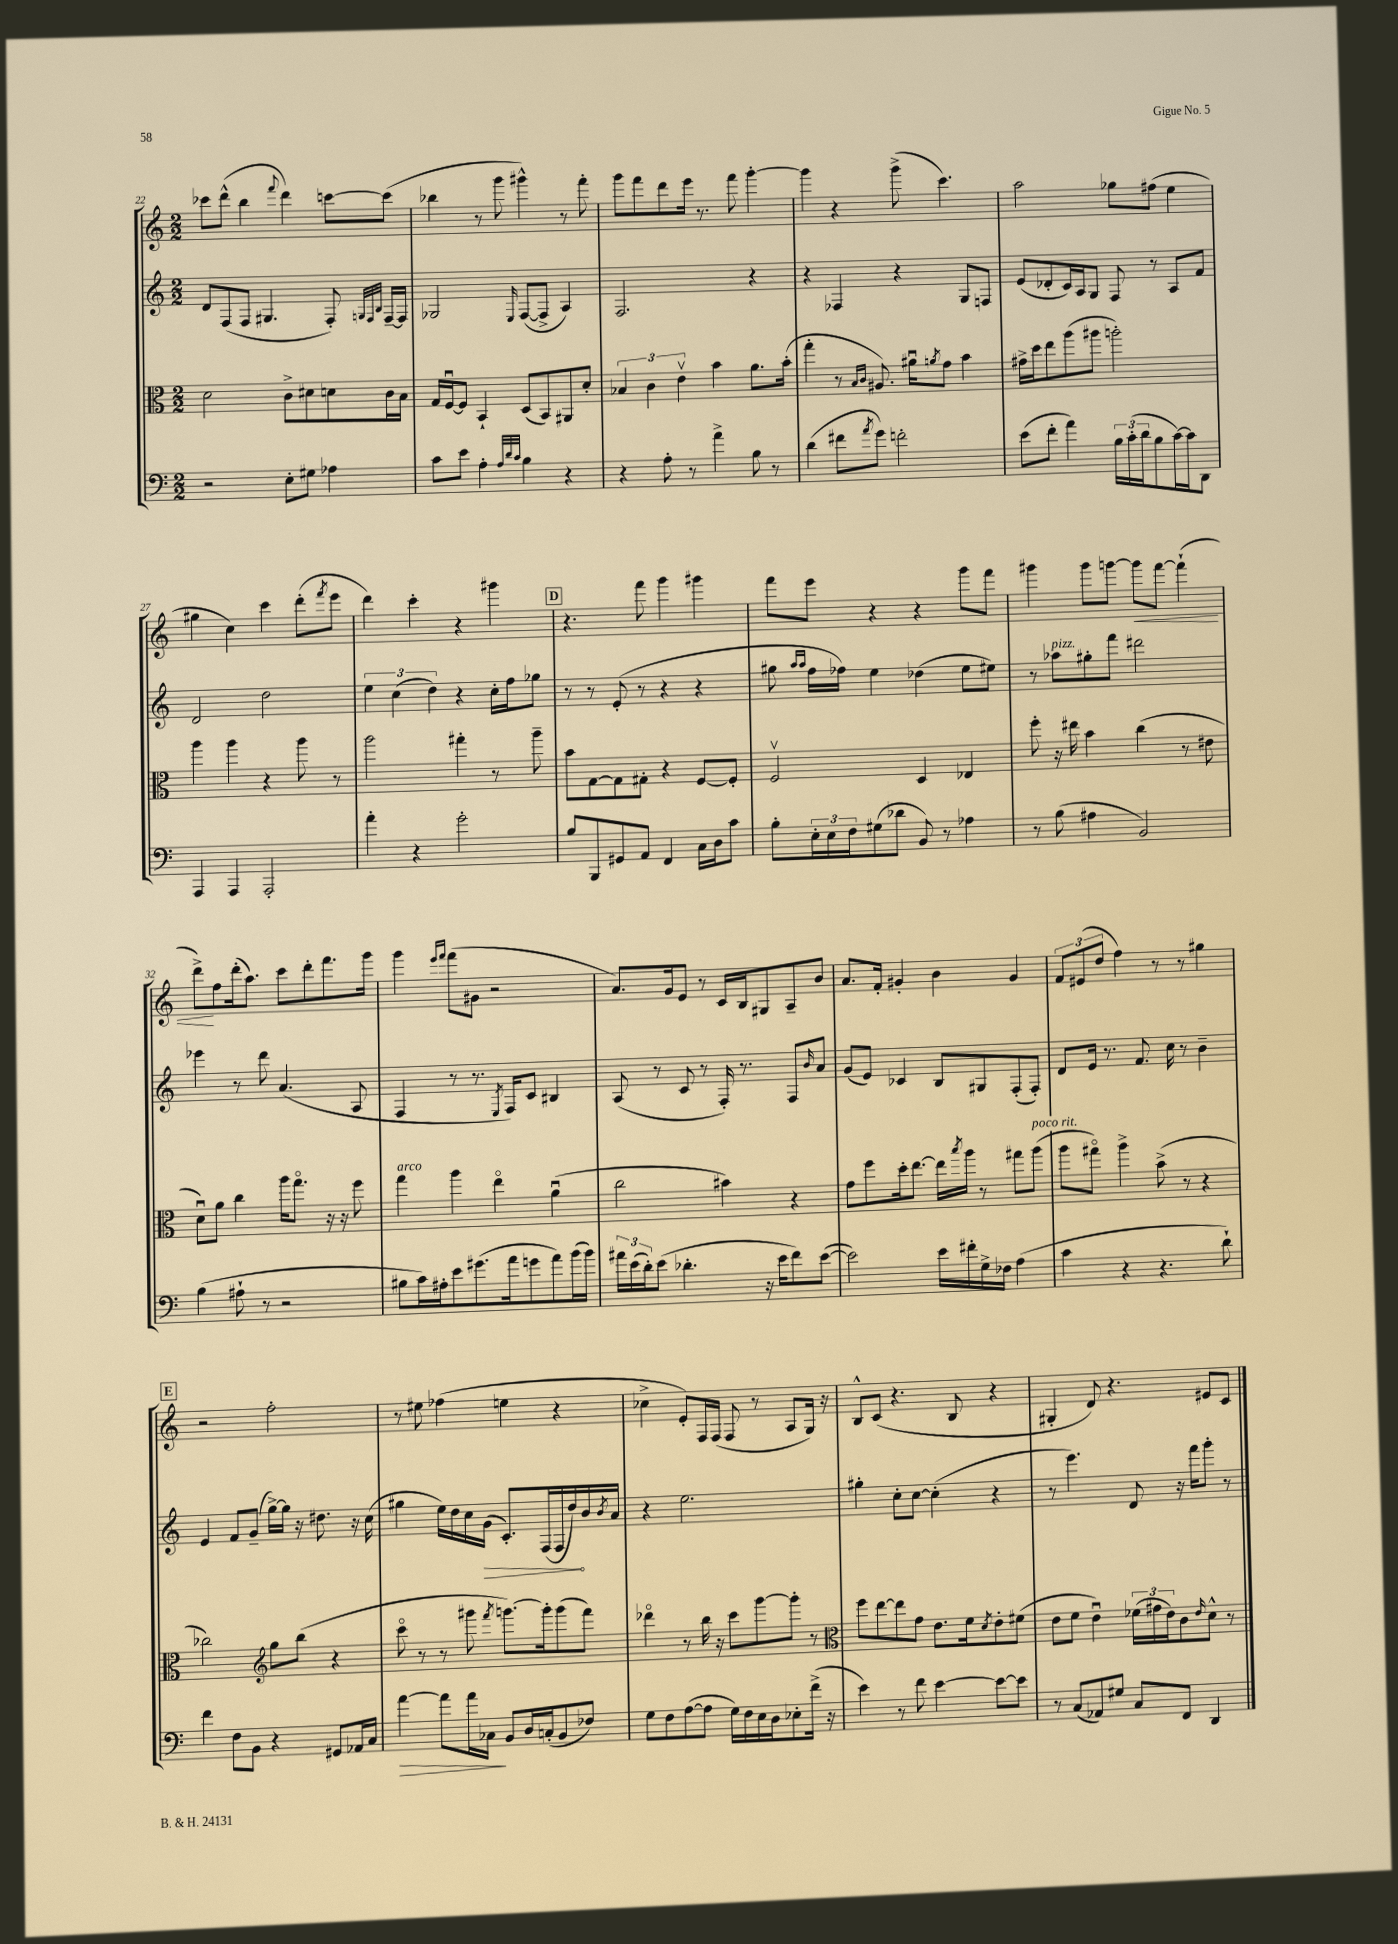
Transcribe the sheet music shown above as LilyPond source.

<<
\new StaffGroup <<
\new Staff = "s0" {
    \clef treble \key c \major \numericTimeSignature \time 2/2
    ces'''8 d'''8-^( b''4 \appoggiatura { f'''8 } d'''4) c'''8~ c'''8( |
    bes''4 r8 g'''8 gis'''4-^) r8 f'''8-. |
    g'''8 f'''8 d'''8 e'''16 r8. f'''8 g'''4~-. |
    g'''4 r4 g'''8->( c'''4.) |
    a''2 ges''8 fis''8( e''4 |
    gis''4 c''4) c'''4 d'''8-.( \acciaccatura { f'''8 } e'''8 |
    d'''4) c'''4-. r4 gis'''4 |
    \mark \markup { \box "D" } r4. f'''8 g'''4 gis'''4 |
    f'''8 e'''8 r4 r4 g'''8 f'''8 |
    gis'''4 gis'''8 g'''8~ g'''8\< f'''8~ f'''4-!( |
    d'''8->\!) f''8 d'''16-.( a''8.) c'''8 d'''8-. f'''8. g'''16 |
    g'''4 \grace { e'''16 f'''16 } f'''8( gis'8 r2 |
    a'8.) g'16 e'8 r8 c'16 b16 gis8 a8-- b'8 |
    a'8. f'16-. gis'4-. b'4 gis'4 |
    \tuplet 3/2 { f'8 eis'8( d''8 } f''4) r8 r8 gis''4 |
    \mark \markup { \box "E" } r2 f''2-. |
    r8 eis''8 fes''4( e''4 r4 |
    ces''4-> e'8-.) f16 f16( f8 r8 a8 g16) r16 |
    b8-^ c'8( r4. b8 r4 |
    gis4-. d'8) r4. eis'8 c'8 \bar "|." |
}
\new Staff = "s1" {
    \clef treble \key c \major \numericTimeSignature \time 2/2
    d'8 f8( f8 gis4. f8-.) \grace { g32 f32 b32 } f16~-- f16 |
    ges2 \grace { e16 } f8~( f8-> a4) |
    f2. r4 |
    r4 fes4 r4 g8 f8 |
    e'8( des'8-. c'16) a16 g8 f8 r8 a8 f'8 |
    d'2 d''2 |
    \tuplet 3/2 { e''4 c''4( d''4) } r4 c''16-. f''16 ges''8 |
    \mark \markup { \box "D" } r8 r8 e'8-.( r8 r4 r4 |
    gis''8 \grace { a''16 a''16 } f''16 fes''16) e''4 des''4( e''8 eis''8) |
    r8 aes''8^\markup { \italic "pizz." } gis''8-. f'''8 dis'''2 |
    ees'''4 r8 d'''8 a'4.( a8 |
    f4 r8 r8. \acciaccatura { e8 } f16) c'8 bis4 |
    a8( r8 c'8 r8 f16-.) r8. f8 \grace { b'16 } a'8 |
    g'8( e'8) ces'4 b8 gis8 f8-.( f8-.) |
    d'8 e'16 r8. f'8. c''16 r8 b'4-- |
    \mark \markup { \box "E" } e'4 f'8 g'8--( g''16~->) g''16 r16 dis''8. r16 c''16( |
    gis''4 e''16) d''16 c''16 \once \override Hairpin.circled-tip = ##t g'16\>( c'8.-.) f16( f16 d''16\!) b'16 \acciaccatura { b'8 } a'16 |
    r4 e''2. |
    gis''4-. c''8-. c''8~ c''4-.( r4 |
    r8 e'''4.) d'8 r16 f'''16 g'''8-. r8 \bar "|." |
}
\new Staff = "s2" {
    \clef alto \key c \major \numericTimeSignature \time 2/2
    d'2 c'8-> dis'8 d'8 c'16 b16 |
    g16 f16~\downbow f8 b,4-! d8( b,8) ais,8 d'8-. |
    \tuplet 3/2 { bes4 c'4 e'4\upbow } b'4 a'8. b'16-.( |
    g''4-. r8 \grace { b16 c'16 } ais8.) ais'16\downbow \acciaccatura { a'8 } g'8 b'4 |
    gis'16-> d''16 e''8 a''8( ais''8 a''2-.) |
    a''4 a''4 r4 a''8 r8 |
    a''2 gis''4-. r8 a''8-- |
    \mark \markup { \box "D" } b'8 g8~ g8 gis8-. r4 f8~ f8-. |
    f2\upbow d4 ees4 |
    f''8-. r16 eis''16 b'4 c''4( r8 eis'8 |
    d'8\downbow) a'8 c''4 a''16 g''8.\flageolet r16 r16 f''8 |
    g''4^\markup { \italic "arco" } a''4 e''4\flageolet a'4\downbow( |
    c''2 bis'4) r4 |
    g'8 f''8 d''16-. e''8.~ e''16 \acciaccatura { b''8 } a''16 r8 gis''8 a''8^\markup { \italic "poco rit." }( |
    a''8 gis''8\flageolet) a''4-> b'8->( r8 r4 |
    \mark \markup { \box "E" } ces''2) \clef treble g''8 b''8( r4 |
    c'''8\flageolet r8 r8 gis'''8 \acciaccatura { f'''8 } g'''8.~) g'''16-. g'''8( f'''8) |
    des'''4\flageolet r8 b''16 r16 c'''8 g'''8~ g'''8-. r8 |
    \clef alto f''8 e''8~ e''8 g'8 e'8. f'16 \acciaccatura { d'8 } e'8-. fis'8( |
    e'8 f'8 e'4\downbow) \tuplet 3/2 { fes'16( gis'16 e'16) } c'8 \grace { e'16 } d'8-^ r8 \bar "|." |
}
\new Staff = "s3" {
    \clef bass \key c \major \numericTimeSignature \time 2/2
    r2 e8-. gis8 aes4 |
    c'8 e'8 a4-. \grace { a32 d'32 c'32 } b4 r4 |
    r4 a8-. r8 a'4-> b8 r8 |
    d'4( fis'8 \acciaccatura { a'8 } g'8) f'2-. |
    e'8( f'8-. a'4) \tuplet 3/2 { b16 c'16-.( d'16 } b8 c'16~) c'16 d,8 |
    a,,4 a,,4 a,,2-. |
    a'4-. r4 g'2-. |
    \mark \markup { \box "D" } b8 b,,8 gis,8 a,8 f,4 c16 d16 c'8 |
    b8-. \tuplet 3/2 { e16-. e16 f16 } gis8( des'8 b,8) r8 aes4 |
    r8 b8( ais4 b,2) |
    b4( ais8-! r8 r2 |
    bis8 c'16) ais16-. e'8 gis'8.( a'16 g'8 a'8) b'16( b'16) |
    \tuplet 3/2 { ais'16 e'16( d'16-.) } e'8( des'4.-. r16 e'16 f'8) e'8~( |
    e'2) e'16 fis'16-. g16-> fes16 a4( |
    c'4 r4 r4. d'8-!) |
    \mark \markup { \box "E" } f'4 f8 b,8 r4 gis,8 aes,16 c16 |
    a'4~\> a'8 a'16 ces16\! b,8 d16 c16-.( b,8 fes8) |
    g8 f8 a8~( a8 g16) f16 e16 d16 ees8-. f'16->( r16 |
    e'4) r8 f'8 e'4~ e'8~ e'8 |
    r8 c8( aes,8) gis8 c8 f,8 d,4 \bar "|." |
}
>>
>>
\layout { \context { \Score currentBarNumber = #22 } }
